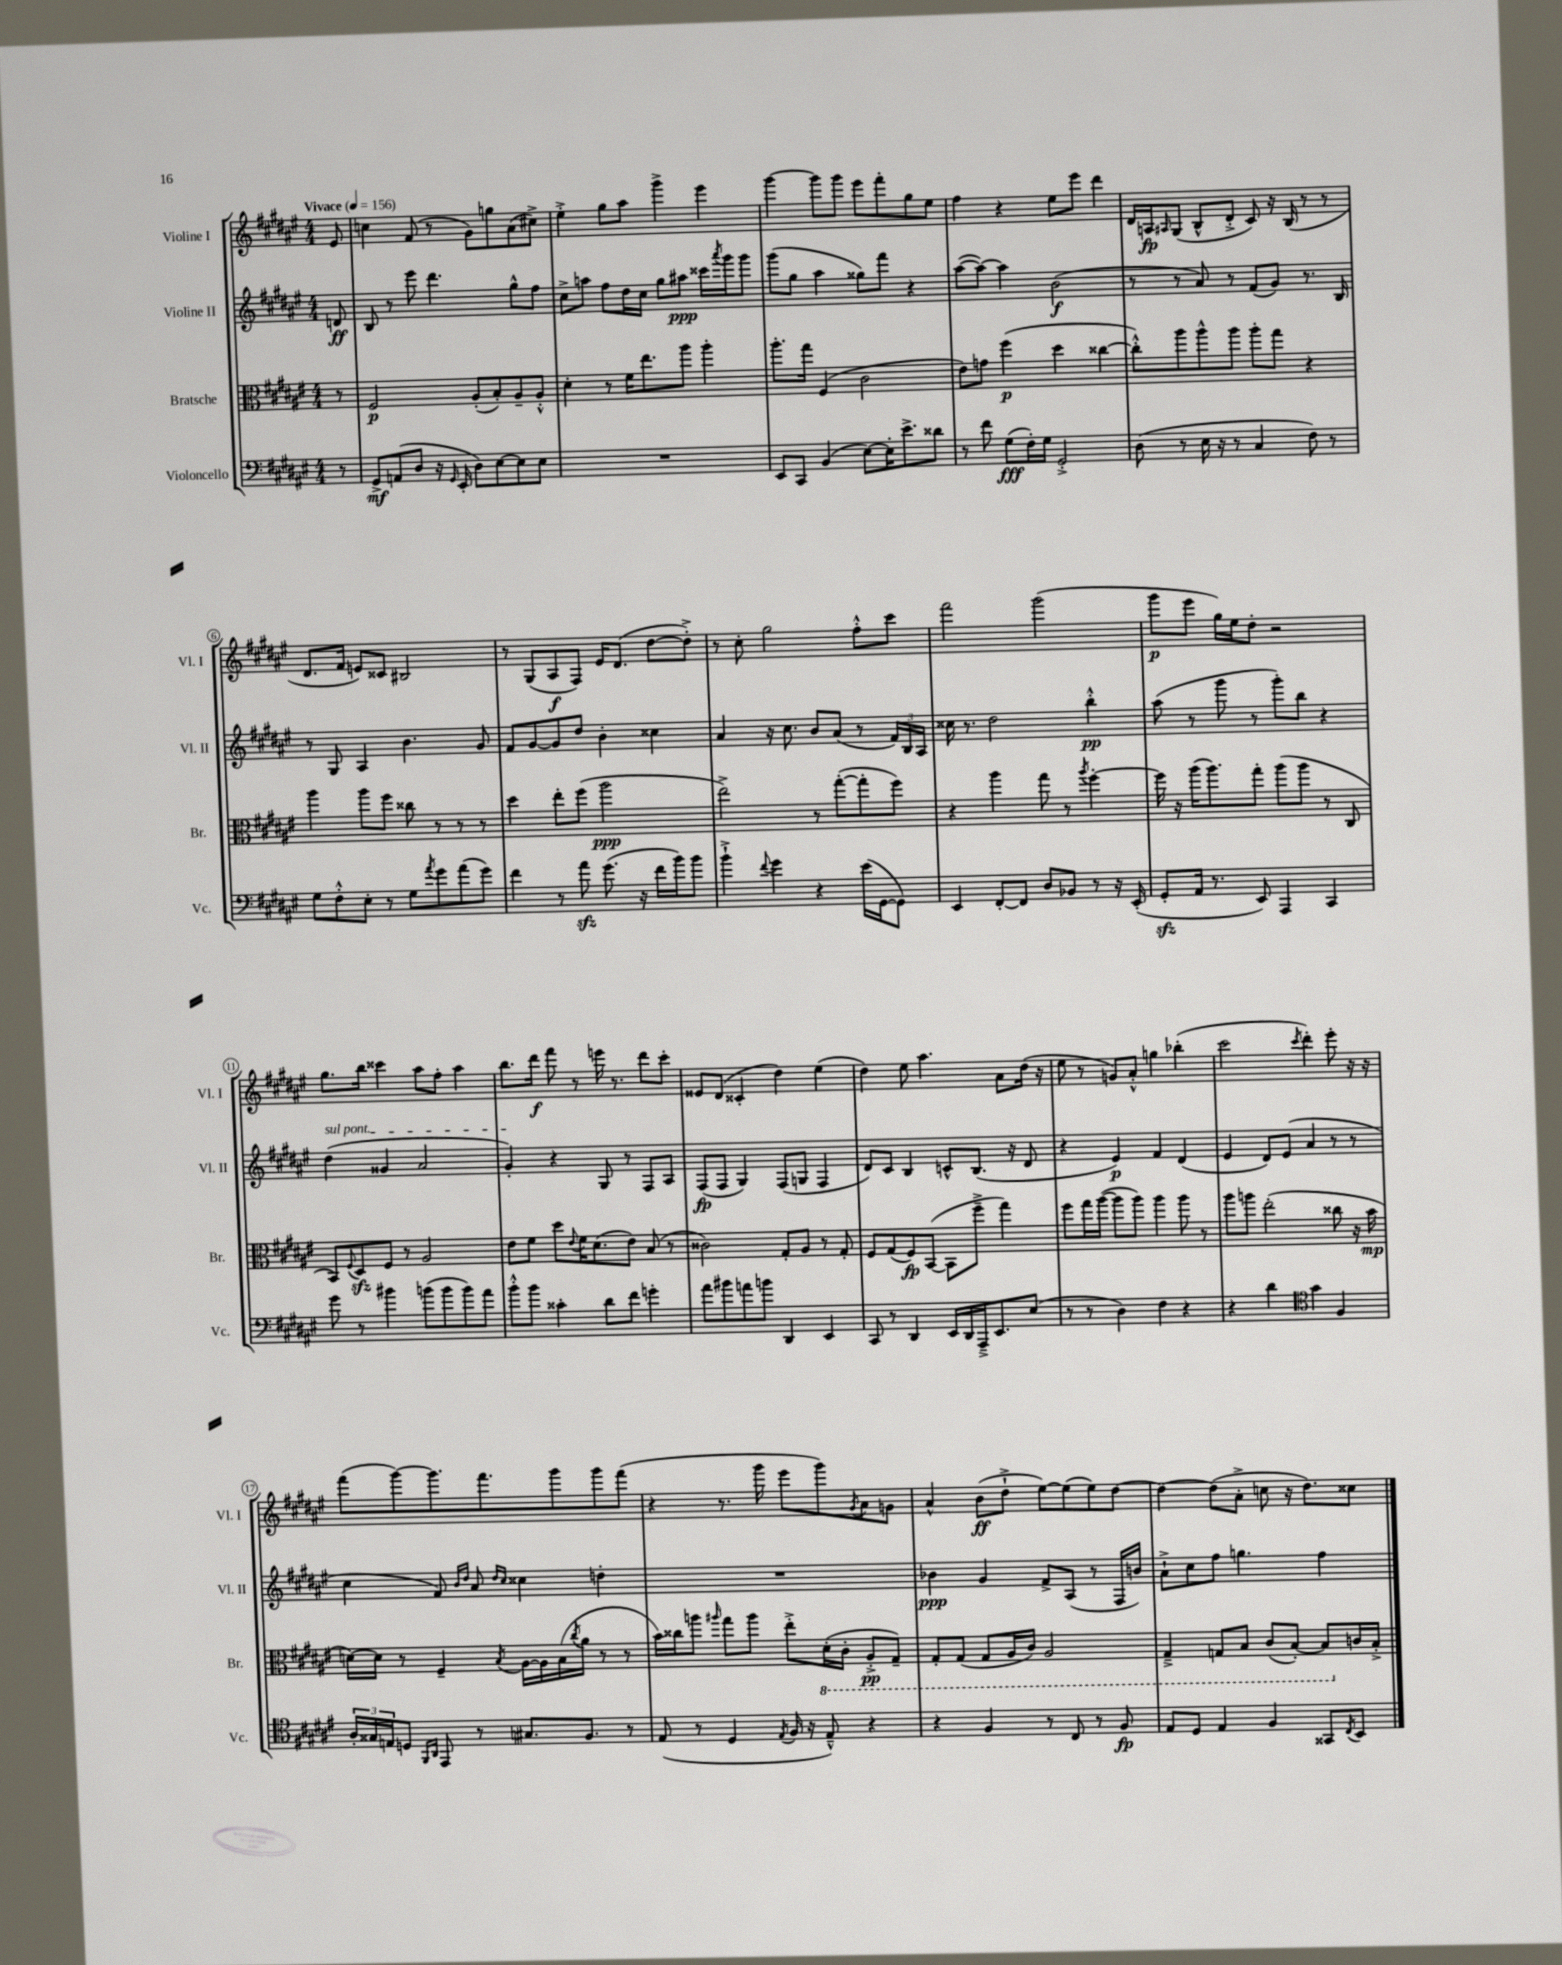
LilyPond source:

<<
\new StaffGroup <<
\new Staff = "s0" \with { instrumentName = "Violine I" shortInstrumentName = "Vl. I" } {
    \clef treble \key fis \major \numericTimeSignature \time 4/4 \partial 8 \tempo "Vivace" 4 = 156
    eis'8 |
    c''4 fis'8( r8 gis'8) g''8 ais'8( cis''8->) |
    eis''4-.-> gis''8 ais''8 gis'''4-> eis'''4 |
    gis'''4~ gis'''8 gis'''8 eis'''8 fis'''8-. gis''8 eis''8 |
    fis''4 r4 eis''8 eis'''8 dis'''4 |
    dis'16 a16\fp \grace { ais16 } gis8( b8-^ dis'8-.-> cis'8) r16 b16( r8 r8 |
    dis'8. fis'16 e'8) cisis'8 bis2 |
    r8 gis8( ais8\f fis8) eis'16 dis'8.( dis''8~ dis''8-.->) |
    r8 cis''8-. gis''2 fis''8-.-^ cis'''8 |
    fis'''2 gis'''2( |
    gis'''8\p eis'''8 gis''16) eis''16 dis''8-. r2 |
    gis''8. b''16 cisis'''4 ais''8 fis''8-. ais''4 |
    b''8. dis'''16\f fis'''8 r8 e'''16 r8. dis'''8 cis'''8-. |
    eisis'8 dis'8( cisis'4-. dis''4) eis''4( |
    dis''4) eis''8 ais''4. ais'8 dis''16( r16 |
    eis''8 r8 g'8) ais'8-.-^ g''4 bes''4-.( |
    cis'''2 \acciaccatura { cis'''8 } dis'''4-.) eis'''8-. r16 r16 |
    fis'''8( gis'''8~) gis'''8. fis'''8. gis'''8 gis'''8 fis'''8( |
    r4 r8. gis'''16 eis'''8 gis'''8) \acciaccatura { gis'8 } ais'8 g'8 |
    ais'4-^ b'8\ff( dis''8-!-> eis''8~) eis''8( eis''8) dis''8~ |
    dis''4~ dis''8( ais'8-.-> c''8 r16 dis''8.) cisis''8 \bar "|." |
}
\new Staff = "s1" \with { instrumentName = "Violine II" shortInstrumentName = "Vl. II" } {
    \clef treble \key fis \major \numericTimeSignature \time 4/4 \partial 8
    d'8\ff |
    b8 r8 eis'''8 dis'''4. gis''8-^ fis''8 |
    cis''8-> a''8 fis''8 dis''16 cis''16 gis''8 ais''8\ppp cisis'''16 \acciaccatura { ais'''8 } gis'''16 gis'''8 |
    gis'''8( gis''8 ais''4 gisis''8) fis'''8 r4 |
    ais''8~( ais''8~) ais''4 b'2\f( |
    r8 r8 ais'8) r8 fis'8( gis'8) r8. b16 |
    r8 gis8 ais4 b'4. gis'8 |
    fis'8 gis'8~ gis'8 dis''8 b'4-. cisis''4 |
    ais'4 r16 cis''8. b'8 ais'8( r8 \tuplet 3/2 { fis'16) b16 ais16 } |
    cisis''16 r8. dis''2 b''4-.-^\pp |
    ais''8( r8 gis'''8 r8 gis'''8-.) b''8 r4 |
    \once \override TextSpanner.bound-details.left.text = \markup { \italic "sul pont." } dis''4\startTextSpan( gisis'4 ais'2 |
    gis'4-.\stopTextSpan) r4 gis8 r8 fis8 ais8 |
    fis8\fp( fis8 gis4) fis8( g8 fis4 |
    dis'8) cis'8 b4 c'8-^ b8.( r16 dis'8 |
    r4 eis'4\p) fis'4 dis'4( |
    eis'4 dis'8) eis'8( ais'4 r8 r8 |
    cis''4 fis'8) \grace { b'16 dis''16 } ais'8 \grace { dis''16 cis''16 } cisis''4 d''4-. |
    R1 |
    bes'4\ppp gis'4 fis'8-> ais8( r8 fis16 b'16) |
    ais'8-!-> cis''8 fis''8 g''4. fis''4 \bar "|." |
}
\new Staff = "s2" \with { instrumentName = "Bratsche" shortInstrumentName = "Br." } {
    \clef alto \key fis \major \numericTimeSignature \time 4/4 \partial 8
    r8 |
    fis2\p ais8-.( b8-.) ais8-- ais8-.-^ |
    dis'4-. r8 fis'16 eis''8. ais''8 ais''4-. |
    ais''8.-. gis''16 fis4( cis'2 |
    eis'8) g'8 fis''4\p( dis''4 cisis''4~ |
    cisis''8-.-^) ais''8 ais''8-^ ais''8 ais''8-. gis''8 r4 |
    ais''4 ais''8 fis''8 cisis''8 r8 r8 r8 |
    dis''4 eis''8-. fis''8( ais''2\ppp |
    eis''2->) r8 gis''8~-.( gis''8-. fis''8) |
    r4 ais''4 gis''8 r8 \acciaccatura { ais''8 } fis''4~-. |
    fis''16 r16 ais''16( ais''8.) gis''8-. ais''8( ais''8 r8 cis8 |
    b,8) \appoggiatura { fis8 } dis8\sfz fis8 r8 ais2 |
    eis'8 fis'8 dis''8 \appoggiatura { eis'8 } fis'16 dis'8.( eis'8) b8( r8 |
    cisis'2) gis8-. ais8 r8 gis8-. |
    fis8 gis8( fis8\fp) b,8~( b,8 fis''8---> gis''4) |
    fis''8 gis''16 ais''16~( ais''8 ais''8) ais''4 ais''8 r8 |
    ais''8 a''8 eis''2-.( cisis''8 r16 b'16\mp |
    d'16~) d'16 r8 fis4-- \acciaccatura { b8 } ais16~ ais16 b16( \acciaccatura { cis''8 } ais'16 r8 r8 |
    b'16) cisis''16 a''8 \grace { ais''16 } gis''8 ais''8 eis''8-.-> \ottava #-1 dis16-.( cis16-. ais,8-.->\pp gis,8--) |
    gis,8-. gis,8( gis,8 ais,16 cis16) ais,2 |
    gis,4---> g,8 b,8 cis8( b,8~-.) b,8 \ottava #0 c'16 b16-.-> \bar "|." |
}
\new Staff = "s3" \with { instrumentName = "Violoncello" shortInstrumentName = "Vc." } {
    \clef bass \key fis \major \numericTimeSignature \time 4/4 \partial 8
    r8 |
    gis,8->\mf a,8( dis8 r16 \grace { gis,16 } eis,16-. dis8) eis8~ eis8 eis8 |
    R1 |
    eis,8 cis,8 b,4( eis8~) eis16-. eis'8.-> disis'8 |
    r8 fis'8 gis8\fff( fis16-.) gis16 gis,2-.-> |
    dis8( r8 eis16 r16 r8 cis4 fis8) r8 |
    gis8 fis8-.-^ eis8-. r8 gis8 \acciaccatura { ais'8 } gis'8 ais'8( gis'8) |
    fis'4 r8 ais'8\sfz gis'8.( r16 fis'16 b'16) b'8 |
    b'4-!-> \appoggiatura { fis'8 } gis'4 r4 eis'16( gis,16~ gis,8) |
    eis,4 fis,8~-. fis,8 dis8 bes,8 r8 r16 eis,16-.( |
    gis,8-.\sfz ais,16 r8. eis,8) ais,,4 cis,4 |
    gis'8 r8 bis'4 b'8( b'8 b'8) ais'8 |
    b'8-.-^ b'8 cisis'4-. dis'8 fis'8 g'4-. |
    ais'8 bis'8 a'8 b'8 dis,4 eis,4 |
    cis,8 r8 dis,4 eis,16 dis,16 ais,,16---> eis,8. eis8( |
    r8 r8 dis4) fis4 r4 |
    r4 dis'4 \clef tenor gis'4 fis4 |
    \tuplet 3/2 { ais16-. gisis16 e16 } d8 \grace { fis,16 ais,16 } eis,8 r8 gis8. fis8. r8 |
    eis8( r8 dis4 \acciaccatura { eis8 } fis16 r16 eis8---^) r4 |
    r4 fis4 r8 cis8 r8 fis8\fp |
    eis8 dis8 eis4 fis4 gisis,8 \acciaccatura { cis8 } b,8 \bar "|." |
}
>>
>>
\layout { \context { \Score \override BarNumber.stencil = #(make-stencil-circler 0.1 0.3 ly:text-interface::print) } }
